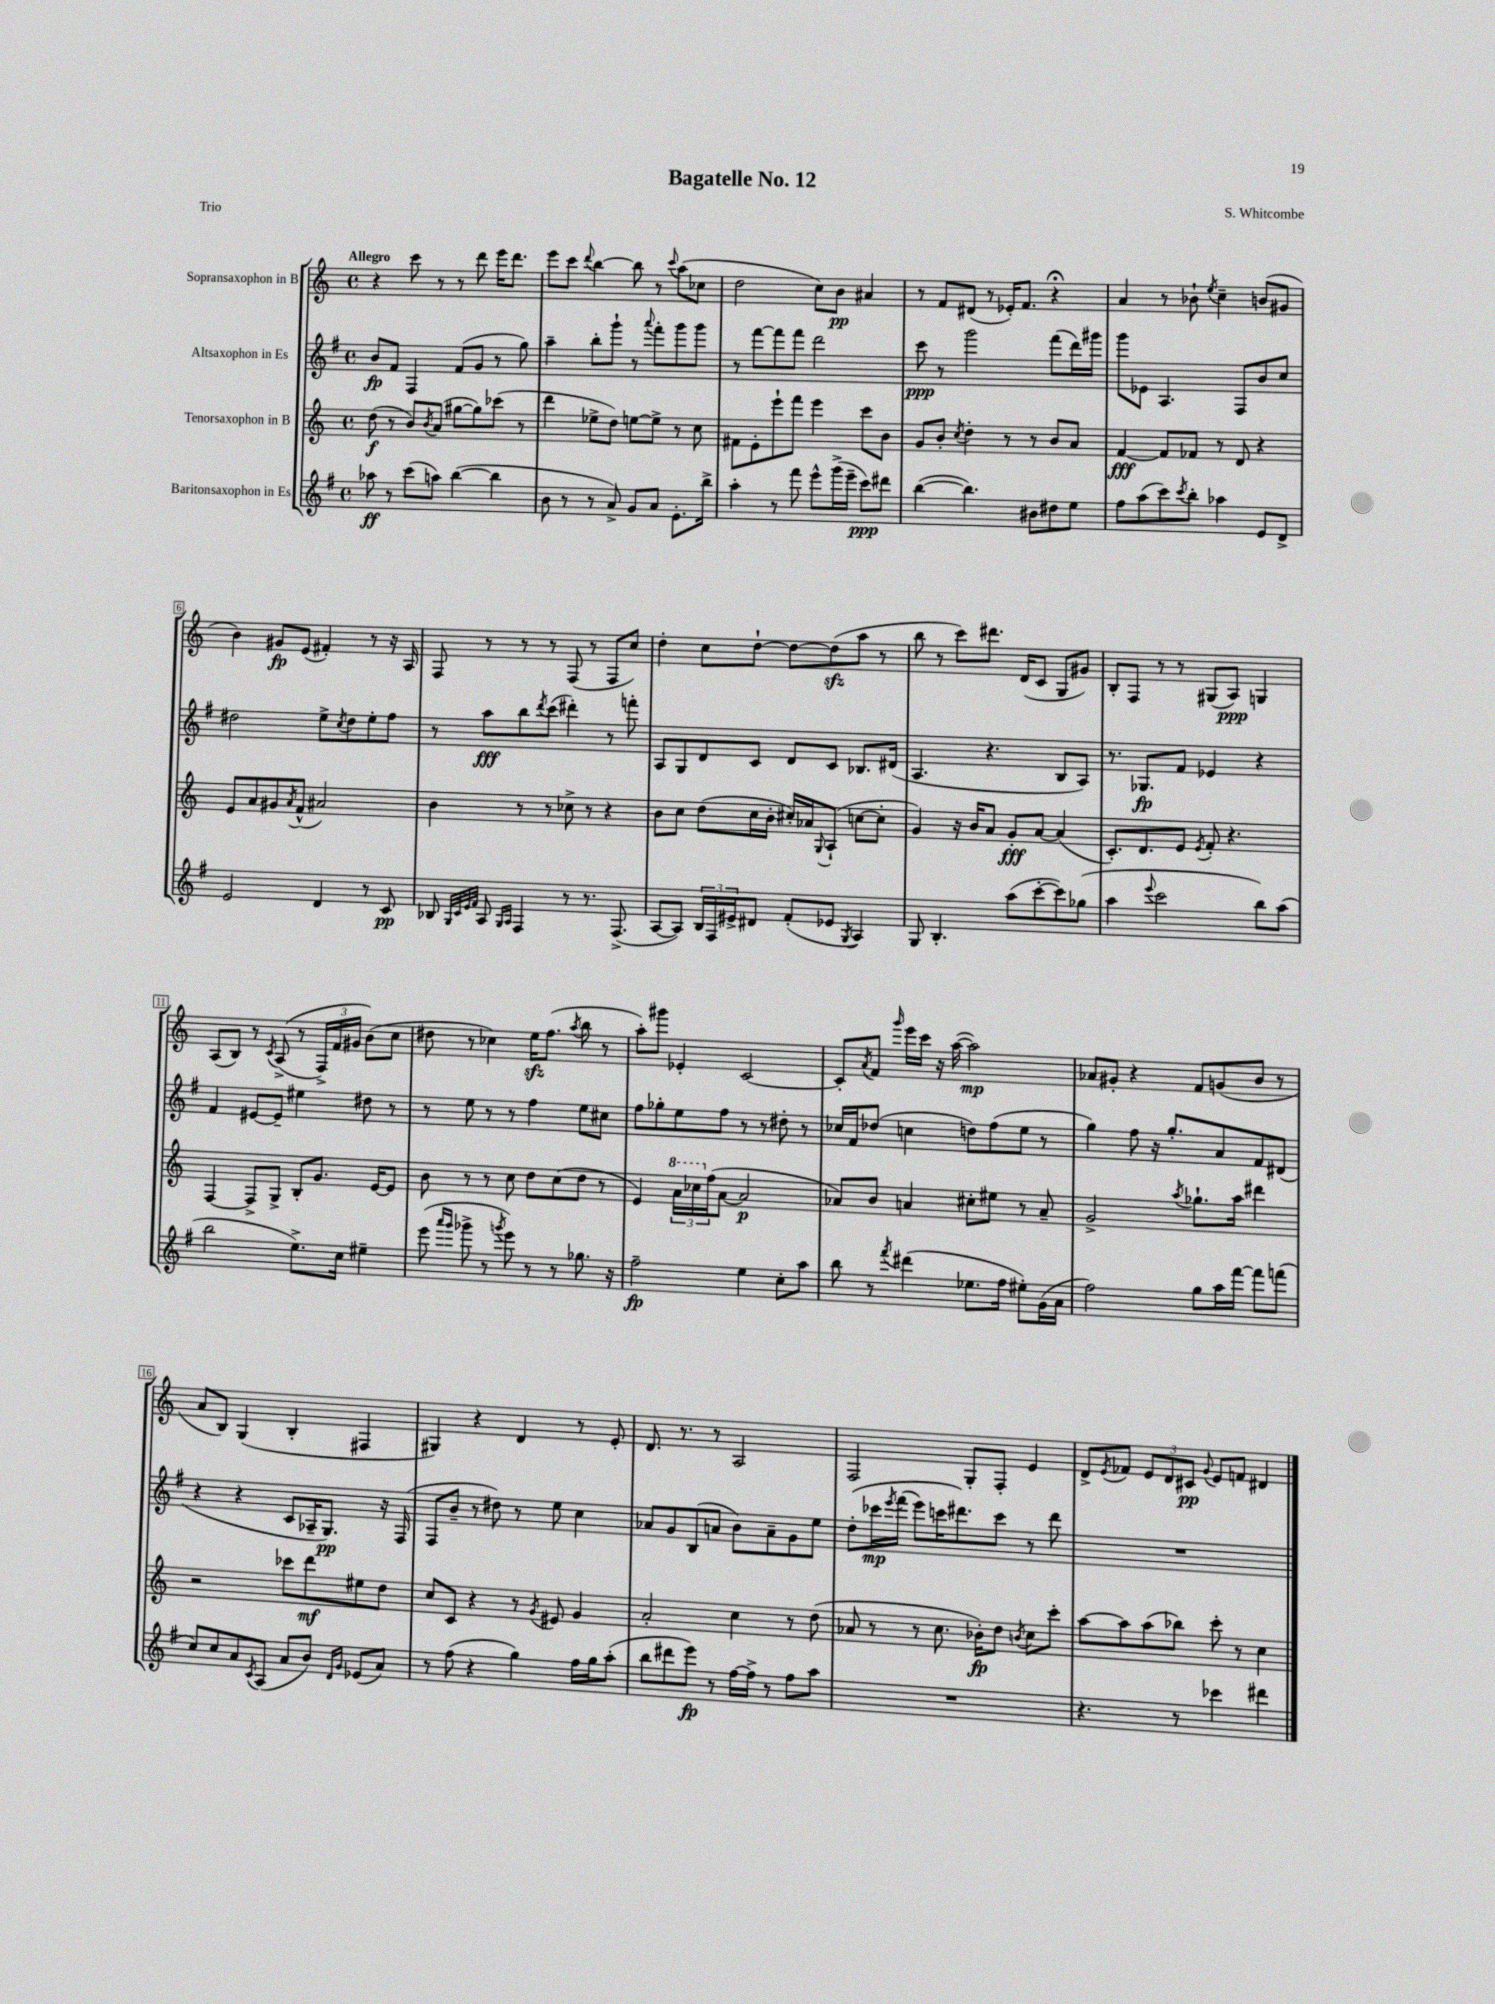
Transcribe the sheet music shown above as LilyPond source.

\header { title = "Bagatelle No. 12" composer = "S. Whitcombe" piece = "Trio" }
<<
\new StaffGroup <<
\new Staff = "s0" \with { instrumentName = "Sopransaxophon in B" } {
    \clef treble \key c \major \defaultTimeSignature \time 4/4 \tempo "Allegro"
    r4 c'''8 r8 r8 d'''8 e'''16 d'''8. |
    e'''8 c'''8 \appoggiatura { d'''8 } b''4~ b''8 r8 \appoggiatura { c'''8 } a''8( ces''8 |
    d''2 c''8) b'8\pp ais'4 |
    r8 f'8 dis'8( r8 ees'16-.) f'8. r4\fermata |
    a'4 r8 bes'8-! \acciaccatura { e''8 } c''4-- b'8( gis'8 |
    b'4) gis'8\fp e'8( fis'4-.) r8 r16 a16 |
    f8 r8 r8 r8 f8( r8 f8 c''8) |
    d''4-. c''8 d''8~-! d''8~ d''8\sfz( a''8 r8 |
    b''8 r8 c'''8) dis'''8. d'16( c'8 g8 gis'8) |
    b8-. f8 r8 r8 gis8( a8\ppp) g4 |
    a8( b8) r8 \acciaccatura { c'8 } a8->(\( r8 \tuplet 3/2 { f16->) f'16 gis'16 } b'8(\) c''8 |
    dis''8 r8 ces''4) e''16\sfz f''8.( \acciaccatura { a''8 } b''8 r8 |
    a''8-.) gis'''8 ees'4-. c'2~ |
    c'8-. \acciaccatura { a'8 } f'8 \grace { g'''16 } e'''16 c'''16 r16 a''16~( a''2\mp) |
    aes'8 gis'8-. r4 f'8 g'8( b'8 r8 |
    a'8 b8) g4( b4-. fis4 |
    gis4) r4 d'4 r8 e'8-. |
    d'8. r8. r8 a2 |
    f2 g8-. f8-. e'4 |
    d'8-> \acciaccatura { e'8 } fes'8 \tuplet 3/2 { e'8 d'8 cis'8\pp } \appoggiatura { g'8 } e'8 f'8 dis'4 \bar "|." |
}
\new Staff = "s1" \with { instrumentName = "Altsaxophon in Es" } {
    \clef treble \key g \major \defaultTimeSignature \time 4/4
    b'8\fp fis'8 fis4 fis'8( g'8 r8 g''8) |
    a''4-- b''8-. g'''8-! r8 \appoggiatura { a'''8 } fis'''8-. g'''8 g'''8 |
    r8 fis'''8~ fis'''8 fis'''8 d'''2 |
    c'''8\ppp r8 g'''2 fis'''8( d'''16) gis'''16 |
    g'''8 ees'8 a4. fis8 b'8 c''8 |
    dis''2 e''8-> \acciaccatura { c''8 } dis''8 e''8-. fis''8 |
    r8 a''8\fff b''8 \acciaccatura { d'''8 } c'''8( dis'''4-.) r8 f'''8-. |
    a8 g8 d'8 c'8 d'8 c'8 bes8. dis'16( |
    a4. r4. b8 a8) |
    r8. ges8.\fp fis'8 ees'4 r4 |
    fis'4 eis'8~ eis'8-- eis''4 dis''8 r8 |
    r8 e''8 r8 r8 fis''4 e''8 cis''8 |
    fis''8 ges''8-. e''8 fis''8 r8 r8 dis''8-. r8 |
    ces''16 fis'16 des''8( c''4 d''8) fis''8( e''8 r8 |
    g''4) fis''8 r16 g''8.-. a'8 fis'8 dis'8( |
    r4 r4 c'8 aes16-- g8.\pp) r16 fis16( |
    fis8 b'8-- r8 dis''8) r8 e''8 c''4 |
    aes'8 g'8 b8( a'8 b'8) a'8-- g'8 e''8 |
    d''8-.\( ces'''16\mp \acciaccatura { e'''8 } fis'''16( e'''8) c'''16 dis'''8.\) c'''8 r8 dis'''8 |
    R1 \bar "|." |
}
\new Staff = "s2" \with { instrumentName = "Tenorsaxophon in B" } {
    \clef treble \key c \major \defaultTimeSignature \time 4/4
    d''8\f( r8 b'8) \acciaccatura { b'8 } a'8( gis''8~ gis''8) ces'''8( r8 |
    d'''4 ees''8-> d''8) e''8~ e''8-> r8 c''8 |
    fis'8 e'8-. e'''8-! f'''8 e'''4 c'''8 b'8 |
    g'8 b'8-. \acciaccatura { c''8 } d''4-. r8 r8 b'8 a'8 |
    f'4~\fff f'8 fes'8 r8 d'8 r4 |
    e'8 a'8 gis'8 \acciaccatura { a'8 } f'8-^( ais'2) |
    b'4 r8 r8 ces''8-> r8 r4 |
    b'8 c''8 d''8( c''16 b'16-. cis''16-.) aes'16 \appoggiatura { g8 } a8-!( c''8~ c''8-. |
    g'4) r16 b'16 a'8 g'8-.\fff a'8~ a'4( |
    c'8.-.) d'8. e'8 \acciaccatura { e'8 } f'8-. r4. |
    f4~ f8-> g8-> b8-. g'8. e'16~ e'8 |
    b'8 r8 r8 c''8 d''8 c''8( d''8 r8 |
    e'4) \tuplet 3/2 { \ottava #1 a''16 ces'''16 \ottava #0 f''16( } a'8~ a'2\p |
    aes'8) b'8 a'4 cis''8-. eis''8 r8 a'8-- |
    g'2-> \acciaccatura { a''8 } ges''8.-! a''16 dis'''4 |
    r2 ces'''8 d'''8\mf eis''8 d''8 |
    c''8 c'8 r4 r8 \acciaccatura { g'8 } eis'8 g'4 |
    a'2-. c''4 r8 d''8( |
    aes'8 r8 r8 c''8. bes'16-.\fp) d''8 \acciaccatura { b'8 } c''8 c'''8-. |
    a''8~ a''8 a''8( bes''8) c'''8-. r8 c''4 \bar "|." |
}
\new Staff = "s3" \with { instrumentName = "Baritonsaxophon in Es" } {
    \clef treble \key g \major \defaultTimeSignature \time 4/4
    aes''8\ff r8 c'''8( a''8) b''4~( b''4 |
    b'8 r8 r8 a'8->) g'8 a'8 e'8.-. b''16-> |
    a''4-. r8 fis'''8 e'''8-^ g'''16->( e'''16-- c'''8\ppp) dis'''8 |
    b''4~( b''4.) bis'8 dis''8 e''8 |
    fis''8 a''8( c'''8) \acciaccatura { c'''8 } b''8-. aes''4 e'8 d'8-> |
    e'2 d'4 r8 c'8\pp |
    bes8 \grace { g32 c'32 e'32 fis'32 } a8 \grace { g16 a16 } fis4 r8 r8. fis8.->( |
    a8~ a8) \tuplet 3/2 { b16 fis16 eis'16-> } dis'8 fis'8-.( ees'8 \acciaccatura { g8 } a4) |
    g8 b4.-. a''8( c'''8~-. c'''8) ges''8( |
    a''4 \appoggiatura { e'''8 } c'''2 b''8) a''8( |
    b''2 e''8.->) c''16 eis''4-- |
    e'''8( \grace { a'''16 g'''16 } ges'''8-> r8 \acciaccatura { g'''8 } e'''8) r8 r8 ges''8. r16 |
    fis''2--\fp e''4 c''8-. a''8 |
    b''8 r8 \acciaccatura { fis'''8 } dis'''4( ees''8. fis''16 eis''8-.) g'16( a'16 |
    fis''2) g''8 a''16 fis'''16~ fis'''8 f'''8( |
    c''8) c''8 a'8 \acciaccatura { c'8 } a8( a'8 b'8) \grace { d'16 g'16 } ees'8( a'8) |
    r8 fis''8( r4 g''4) fis''16 g''16 a''8-.( |
    b''8 dis'''8 e'''8\fp) r8 fis''16~ fis''16-> r8 fis''8 a''8 |
    R1 |
    r4. r8 ces'''4 dis'''4 \bar "|." |
}
>>
>>
\layout { \context { \Score \override BarNumber.stencil = #(make-stencil-boxer 0.1 0.3 ly:text-interface::print) } }
